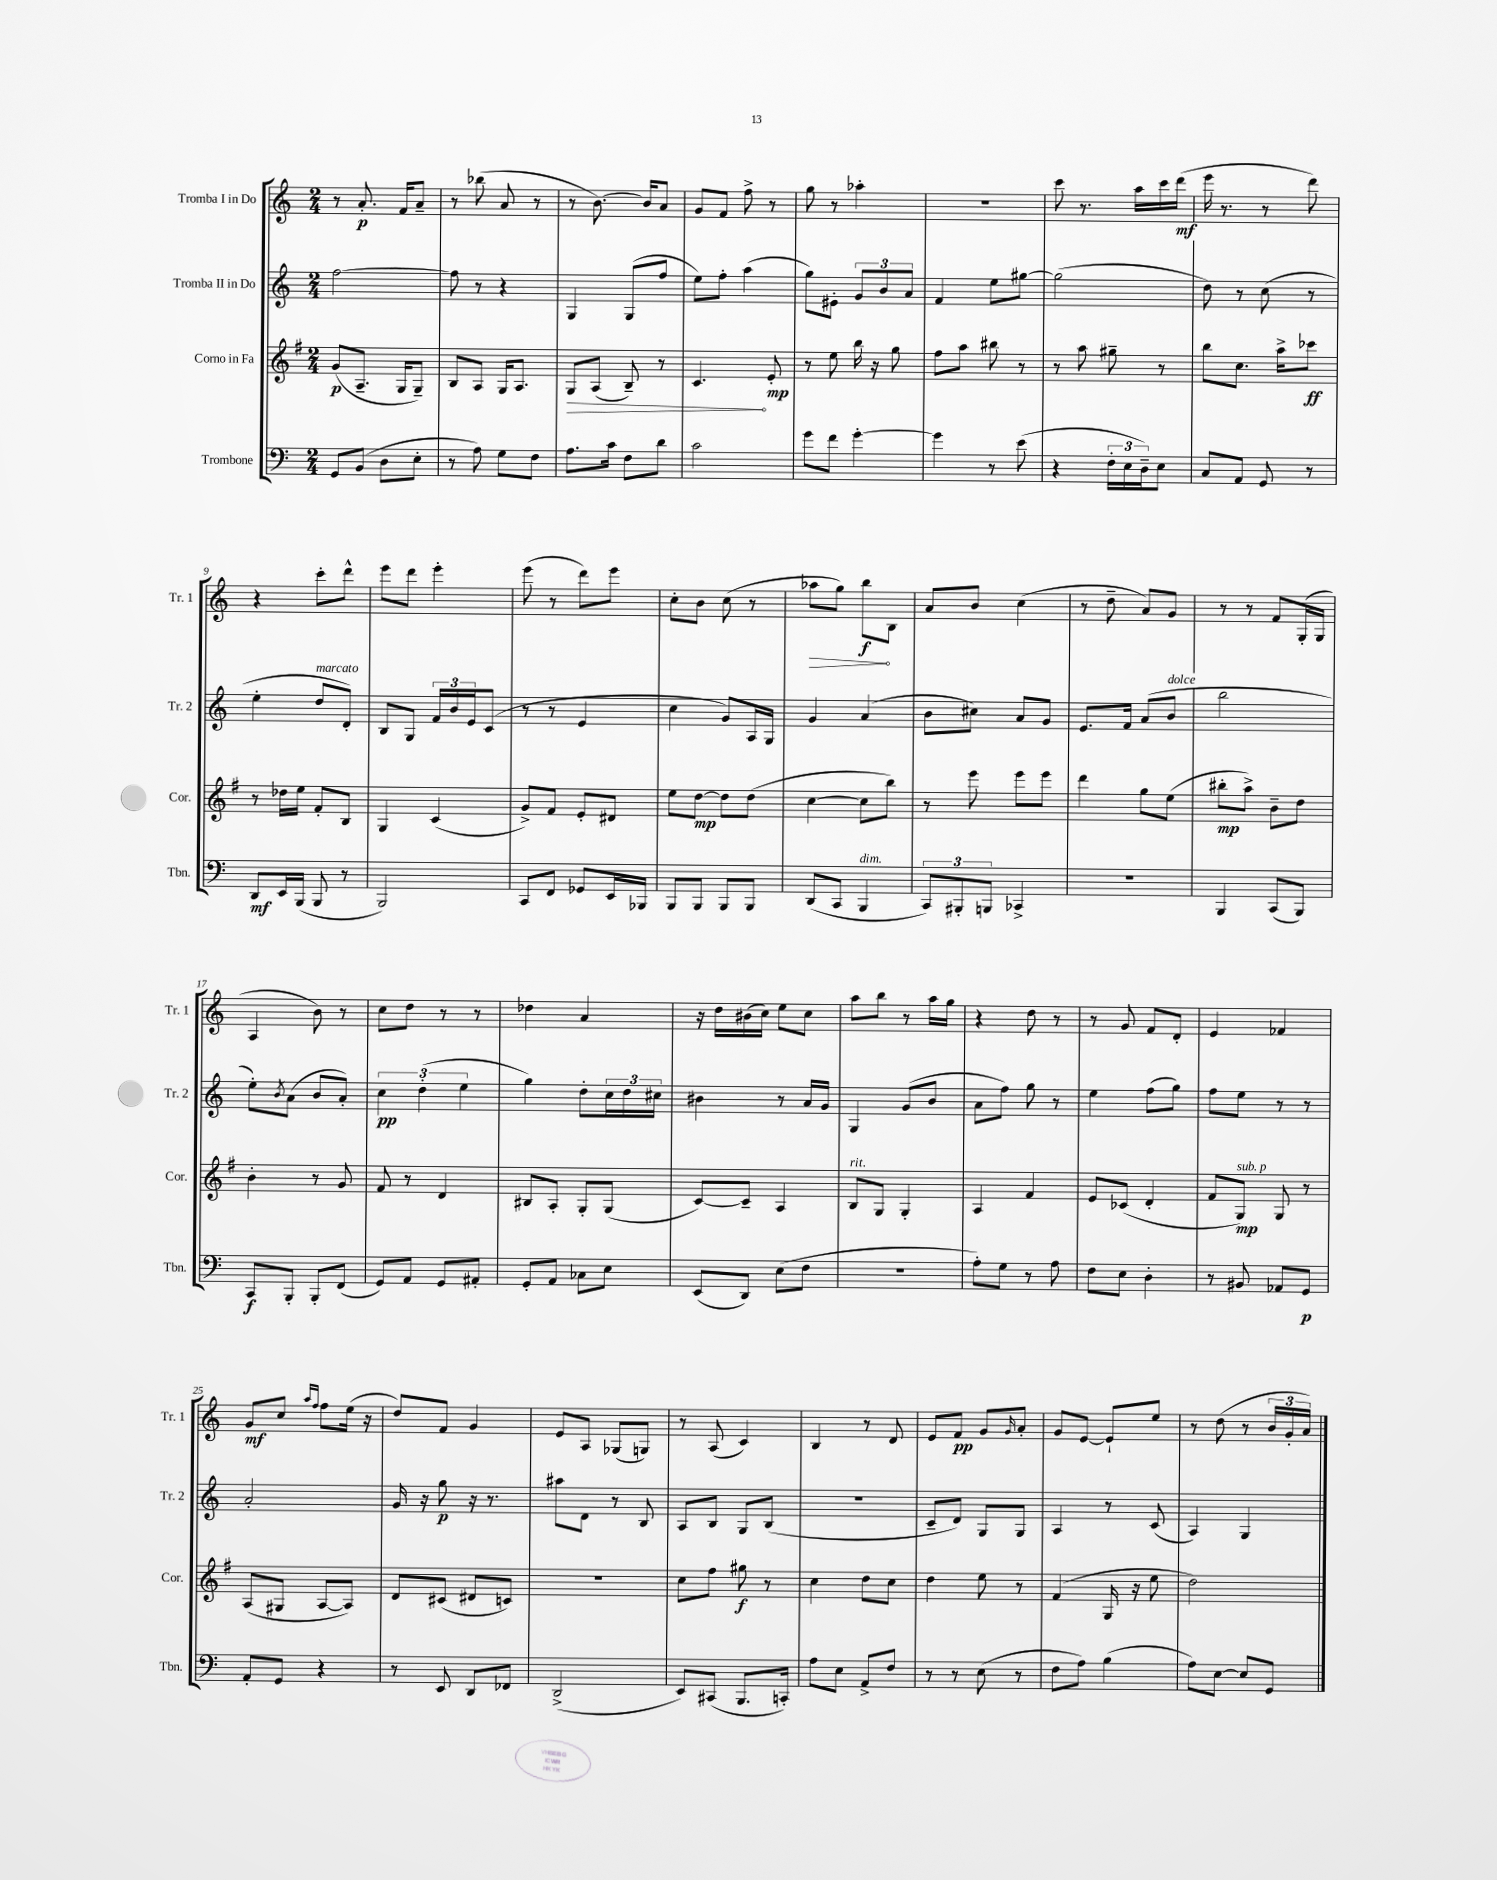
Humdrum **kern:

**kern	**dynam	**kern	**dynam	**kern	**dynam	**kern	**dynam
*part4	*part4	*part3	*part3	*part2	*part2	*part1	*part1
*staff4	*staff4	*staff3	*staff3	*staff2	*staff2	*staff1	*staff1
*I"Trombone	*	*I"Corno in Fa	*	*I"Tromba II in Do	*	*I"Tromba I in Do	*
*I'Tbn.	*	*I'Cor.	*	*I'Tr. 2	*	*I'Tr. 1	*
*clefF4	*	*clefG2	*	*clefG2	*	*clefG2	*
*k[]	*	*k[f#]	*	*k[]	*	*k[]	*
*M2/4	*	*M2/4	*	*M2/4	*	*M2/4	*
=1	=1	=1	=1	=1	=1	=1	=1
8GG/L	.	(8g/L	p	[2ff\	.	8r	.
(8BB/J	.	8.A~/J	.	.	.	8.a'/	p
8D\L	.	.	.	.	.	.	.
.	.	16G/KL	.	.	.	16f/KL	.
8E'\J	.	8G~/J)	.	.	.	8a~/J	.
=2	=2	=2	=2	=2	=2	=2	=2
8r	.	8B/L	.	8ff\]	.	8r	.
8A\)	.	8A/J	.	8r	.	(8bb-X\	.
8G\L	.	16G/KL	.	4r	.	8a/	.
.	.	8.A/J	.	.	.	.	.
8F\J	.	.	.	.	.	8r	.
=3	=3	=3	=3	=3	=3	=3	=3
!	!	!	!LO:HP:b	!	!	!	!
8.A\L	.	8G/L	>	4G/	.	8r	.
.	.	(8A/J	.	.	.	[8.b\)	.
16c\Jk	.	.	.	.	.	.	.
8F\L	.	8B~/)	.	(8G/L	.	.	.
.	.	.	.	.	.	16b/KL]	.
8d\J	.	8r	.	8ff/J	.	8a/J	.
=4	=4	=4	=4	=4	=4	=4	=4
2c\	.	4.c/	.	8ee\L)	.	8g/L	.
.	.	.	.	8ff'\J	.	8f/J	.
.	.	.	.	(4aa\	.	8ff^\	.
.	.	8e'/	] mp	.	.	8r	.
=5	=5	=5	=5	=5	=5	=5	=5
8g\L	.	8r	.	8gg\L)	.	8gg\	.
8f\J	.	8ee\	.	8e#X'\J	.	8r	.
[4g'\	.	16bb\	.	12g/L	.	4aa-X'\	.
.	.	16r	.	.	.	.	.
.	.	.	.	12b/	.	.	.
.	.	8gg\	.	.	.	.	.
.	.	.	.	12a/J	.	.	.
=6	=6	=6	=6	=6	=6	=6	=6
4g\]	.	8ff#\L	.	4f/	.	2r	.
.	.	8aa\J	.	.	.	.	.
8r	.	8bb#X\	.	8ee\L	.	.	.
(8e\	.	8r	.	[8gg#X\J	.	.	.
=7	=7	=7	=7	=7	=7	=7	=7
4r	.	8r	.	(2gg#\]	.	8ccc\	.
.	.	8aa\	.	.	.	8.r	.
24F'\LL	.	8gg#X~\	.	.	.	.	.
24E\	.	.	.	.	.	.	.
.	.	.	.	.	.	16aa\LL	.
24D~\J)	.	.	.	.	.	.	.
8E\J	.	8r	.	.	.	16ccc\	.
.	.	.	.	.	.	(16ddd\JJ	mf
=8	=8	=8	=8	=8	=8	=8	=8
8C/L	.	8bb\L	.	8dd\)	.	16eee\	.
.	.	.	.	.	.	8.r	.
8AA/J	.	8.cc\J	.	8r	.	.	.
8GG/	.	.	.	(8cc\	.	8r	.
.	.	16aa^\KL	.	.	.	.	.
8r	.	8ccc-X\J	ff	8r	.	8ddd\)	.
!!LO:LB:g=z
=9	=9	=9	=9	=9	=9	=9	=9
8DD/L	mf	8r	.	4ee'\	.	4r	.
16EE/L	.	16dd-X\LL	.	.	.	.	.
(16BBB/JJ	.	16ee\JJ	.	.	.	.	.
!	!	!	!	!LO:TX:a:i:t=marcato	!	!	!
8BBB/	.	8f#'/L	.	8dd/L	.	8ccc'\L	.
8r	.	8B/J	.	8d'/J)	.	8ddd^^\J	.
=10	=10	=10	=10	=10	=10	=10	=10
2BBB/)	.	4G/	.	8B/L	.	8eee\L	.
.	.	.	.	8G/J	.	8ddd\J	.
.	.	(4c/	.	24f/LL	.	4eee'\	.
.	.	.	.	24b/	.	.	.
.	.	.	.	24e/J	.	.	.
.	.	.	.	(8c/J	.	.	.
=11	=11	=11	=11	=11	=11	=11	=11
8CC/L	.	8g^/L)	.	8r	.	(8eee\	.
8FF/J	.	8f#/J	.	8r	.	8r	.
8GG-X/L	.	8e'/L	.	4e/	.	8ddd\L)	.
16EE/L	.	8d#X/J	.	.	.	8eee\J	.
16BBB-X/JJ	.	.	.	.	.	.	.
=12	=12	=12	=12	=12	=12	=12	=12
8BBB/L	.	8ee\L	.	4cc\	.	8cc'\L	.
8BBB/J	.	[8dd\J	mp	.	.	8b\J	.
8BBB/L	.	8dd\L]	.	8g/L)	.	(8cc\	.
8BBB/J	.	(8dd\J	.	16A/L	.	8r	.
.	.	.	.	16G/JJ	.	.	.
=13	=13	=13	=13	=13	=13	=13	=13
!	!	!	!	!	!	!	!LO:HP:b
(8DD/L	.	[4cc\	.	4g/	.	8aa-X\L	>
8CC/J	.	.	.	.	.	8gg\J)	.
!LO:TX:a:i:t=dim.	!	!	!	!	!	!	!
4BBB/	.	8cc\L]	.	(4a/	.	8bb\L	f
.	.	8bb\J)	.	.	.	8B\J	]
=14	=14	=14	=14	=14	=14	=14	=14
12CC/L)	.	8r	.	8b\L	.	8a/L	.
12BBB#X'/	.	.	.	.	.	.	.
.	.	8eee\	.	8cc#X\J)	.	8b/J	.
12BBBn/J	.	.	.	.	.	.	.
4CC-X^/	.	8eee\L	.	8a/L	.	(4cc\	.
.	.	8eee\J	.	8g/J	.	.	.
=15	=15	=15	=15	=15	=15	=15	=15
2r	.	4ddd\	.	8.e/L	.	8r	.
.	.	.	.	.	.	8dd~\	.
.	.	.	.	16f/Jk	.	.	.
.	.	8gg\L	.	(8a/L	.	8a/L)	.
!	!	!	!	!LO:TX:a:i:t=dolce	!	!	!
.	.	(8ee\J	.	8b/J	.	8g/J	.
=16	=16	=16	=16	=16	=16	=16	=16
4BBB/	.	8bb#X'\L	mp	2bb\	.	8r	.
.	.	8aa^\J)	.	.	.	8r	.
(8CC/L	.	8b~\L	.	.	.	8f/L	.
8BBB/J)	.	8dd\J	.	.	.	(16G'/L	.
.	.	.	.	.	.	16G/JJ	.
!!LO:LB:g=z
=17	=17	=17	=17	=17	=17	=17	=17
8CC/L	f	4b'\	.	8ee'\L)	.	4A/	.
.	.	.	.	8qb/	.	.	.
8BBB'/J	.	.	.	(8a\J	.	.	.
8BBB'/L	.	8r	.	8b/L	.	8b\)	.
(8FF/J	.	8g/	.	8a'/J)	.	8r	.
=18	=18	=18	=18	=18	=18	=18	=18
8GG/L)	.	8f#/	.	6cc\	pp	8cc\L	.
8AA/J	.	8r	.	.	.	8dd\J	.
.	.	.	.	(6dd'\	.	.	.
8GG/L	.	4d/	.	.	.	8r	.
.	.	.	.	6ee\	.	.	.
8AA#X'/J	.	.	.	.	.	8r	.
=19	=19	=19	=19	=19	=19	=19	=19
8GG'/L	.	8B#X/L	.	4gg\)	.	4dd-X\	.
8AA/J	.	8A'/J	.	.	.	.	.
8C-X\L	.	8G'/L	.	8dd'\L	.	4a/	.
8E\J	.	(8G/J	.	24cc\L	.	.	.
.	.	.	.	24dd\	.	.	.
.	.	.	.	24cc#X\JJ	.	.	.
=20	=20	=20	=20	=20	=20	=20	=20
(8EE/L	.	[8c/L)	.	4b#X\	.	16r	.
.	.	.	.	.	.	16dd\LL	.
8DD/J)	.	8c~/J]	.	.	.	(16b#X\	.
.	.	.	.	.	.	16cc\JJ)	.
(8E\L	.	4A/	.	8r	.	8ee\L	.
8F\J	.	.	.	16a/LL	.	8cc\J	.
.	.	.	.	16g/JJ	.	.	.
=21	=21	=21	=21	=21	=21	=21	=21
!	!	!LO:TX:a:i:t=rit.	!	!	!	!	!
2r	.	8B/L	.	4G/	.	8aa\L	.
.	.	8G/J	.	.	.	8bb\J	.
.	.	4G'/	.	(8g/L	.	8r	.
.	.	.	.	8b/J	.	16aa\LL	.
.	.	.	.	.	.	16gg\JJ	.
=22	=22	=22	=22	=22	=22	=22	=22
8A'\L)	.	4A/	.	8a\L	.	4r	.
8G\J	.	.	.	8ff\J)	.	.	.
8r	.	4f#/	.	8gg\	.	8dd\	.
8A\	.	.	.	8r	.	8r	.
=23	=23	=23	=23	=23	=23	=23	=23
8F\L	.	8e/L	.	4ee\	.	8r	.
8E\J	.	(8c-X/J	.	.	.	8g/	.
4D'\	.	4d'/	.	(8ff\L	.	8f/L	.
.	.	.	.	8gg\J)	.	8d'/J	.
=24	=24	=24	=24	=24	=24	=24	=24
8r	.	8f#/L	.	8ff\L	.	4e/	.
!	!	!LO:TX:a:i:t=sub. p	!	!	!	!	!
8BB#X/	.	8G/J)	mp	8ee\J	.	.	.
8AA-X/L	.	8G/	.	8r	.	4f-X/	.
8GG/J	p	8r	.	8r	.	.	.
!!LO:LB:g=z
=25	=25	=25	=25	=25	=25	=25	=25
8AA'/L	.	(8A/L	.	2a'/	.	8g/L	mf
8GG/J	.	8G#X/J	.	.	.	8cc/J	.
.	.	.	.	.	.	16qqaa/LL	.
.	.	.	.	.	.	16qqff/JJ	.
4r	.	[8A/L	.	.	.	8ff\L	.
.	.	8A/J])	.	.	.	(16ee\Jk	.
.	.	.	.	.	.	16r	.
=26	=26	=26	=26	=26	=26	=26	=26
8r	.	8d/L	.	16g/	.	8dd/L)	.
.	.	.	.	16r	.	.	.
8EE/	.	(8c#X/J	.	8gg\	p	8f/J	.
8DD/L	.	8d#X/L	.	16r	.	4g/	.
.	.	.	.	8.r	.	.	.
8FF-X/J	.	8cn/J)	.	.	.	.	.
=27	=27	=27	=27	=27	=27	=27	=27
(2DD^/	.	2r	.	8aa#X\L	.	8e/L	.
.	.	.	.	8d\J	.	8A/J	.
.	.	.	.	8r	.	(8G-X/L	.
.	.	.	.	8B/	.	8Gn/J)	.
=28	=28	=28	=28	=28	=28	=28	=28
8EE/L)	.	8cc\L	.	8A/L	.	8r	.
(8CC#X/J	.	8ff#\J	.	8B/J	.	(8A/	.
8.BBB/L	.	8gg#X\	f	8G/L	.	4c/)	.
.	.	8r	.	(8B/J	.	.	.
16CCn'/Jk)	.	.	.	.	.	.	.
=29	=29	=29	=29	=29	=29	=29	=29
8A\L	.	4cc\	.	2r	.	4B/	.
8E\J	.	.	.	.	.	.	.
8AA^/L	.	8dd\L	.	.	.	8r	.
8F/J	.	8cc\J	.	.	.	8d/	.
=30	=30	=30	=30	=30	=30	=30	=30
8r	.	4dd\	.	8c~/L	.	8e/L	.
8r	.	.	.	8d/J)	.	8f/J	pp
(8E\	.	8ee\	.	8G/L	.	8g/L	.
.	.	.	.	.	.	16qqg/	.
8r	.	8r	.	8G/J	.	8a'/J	.
=31	=31	=31	=31	=31	=31	=31	=31
8F\L	.	(4f#/	.	4A/	.	8g/L	.
8A\J)	.	.	.	.	.	[8e/J	.
(4B\	.	16G/	.	8r	.	8e`/L]	.
.	.	16r	.	.	.	.	.
.	.	8ee\	.	(8c/	.	8ee/J	.
=32	=32	=32	=32	=32	=32	=32	=32
8A\L)	.	2dd\)	.	4A/)	.	8r	.
[8E\J	.	.	.	.	.	(8dd\	.
8E/L]	.	.	.	4G/	.	8r	.
8GG/J	.	.	.	.	.	24b/LL	.
.	.	.	.	.	.	24g'/	.
.	.	.	.	.	.	24a/JJ)	.
==	==	==	==	==	==	==	==
*-	*-	*-	*-	*-	*-	*-	*-
